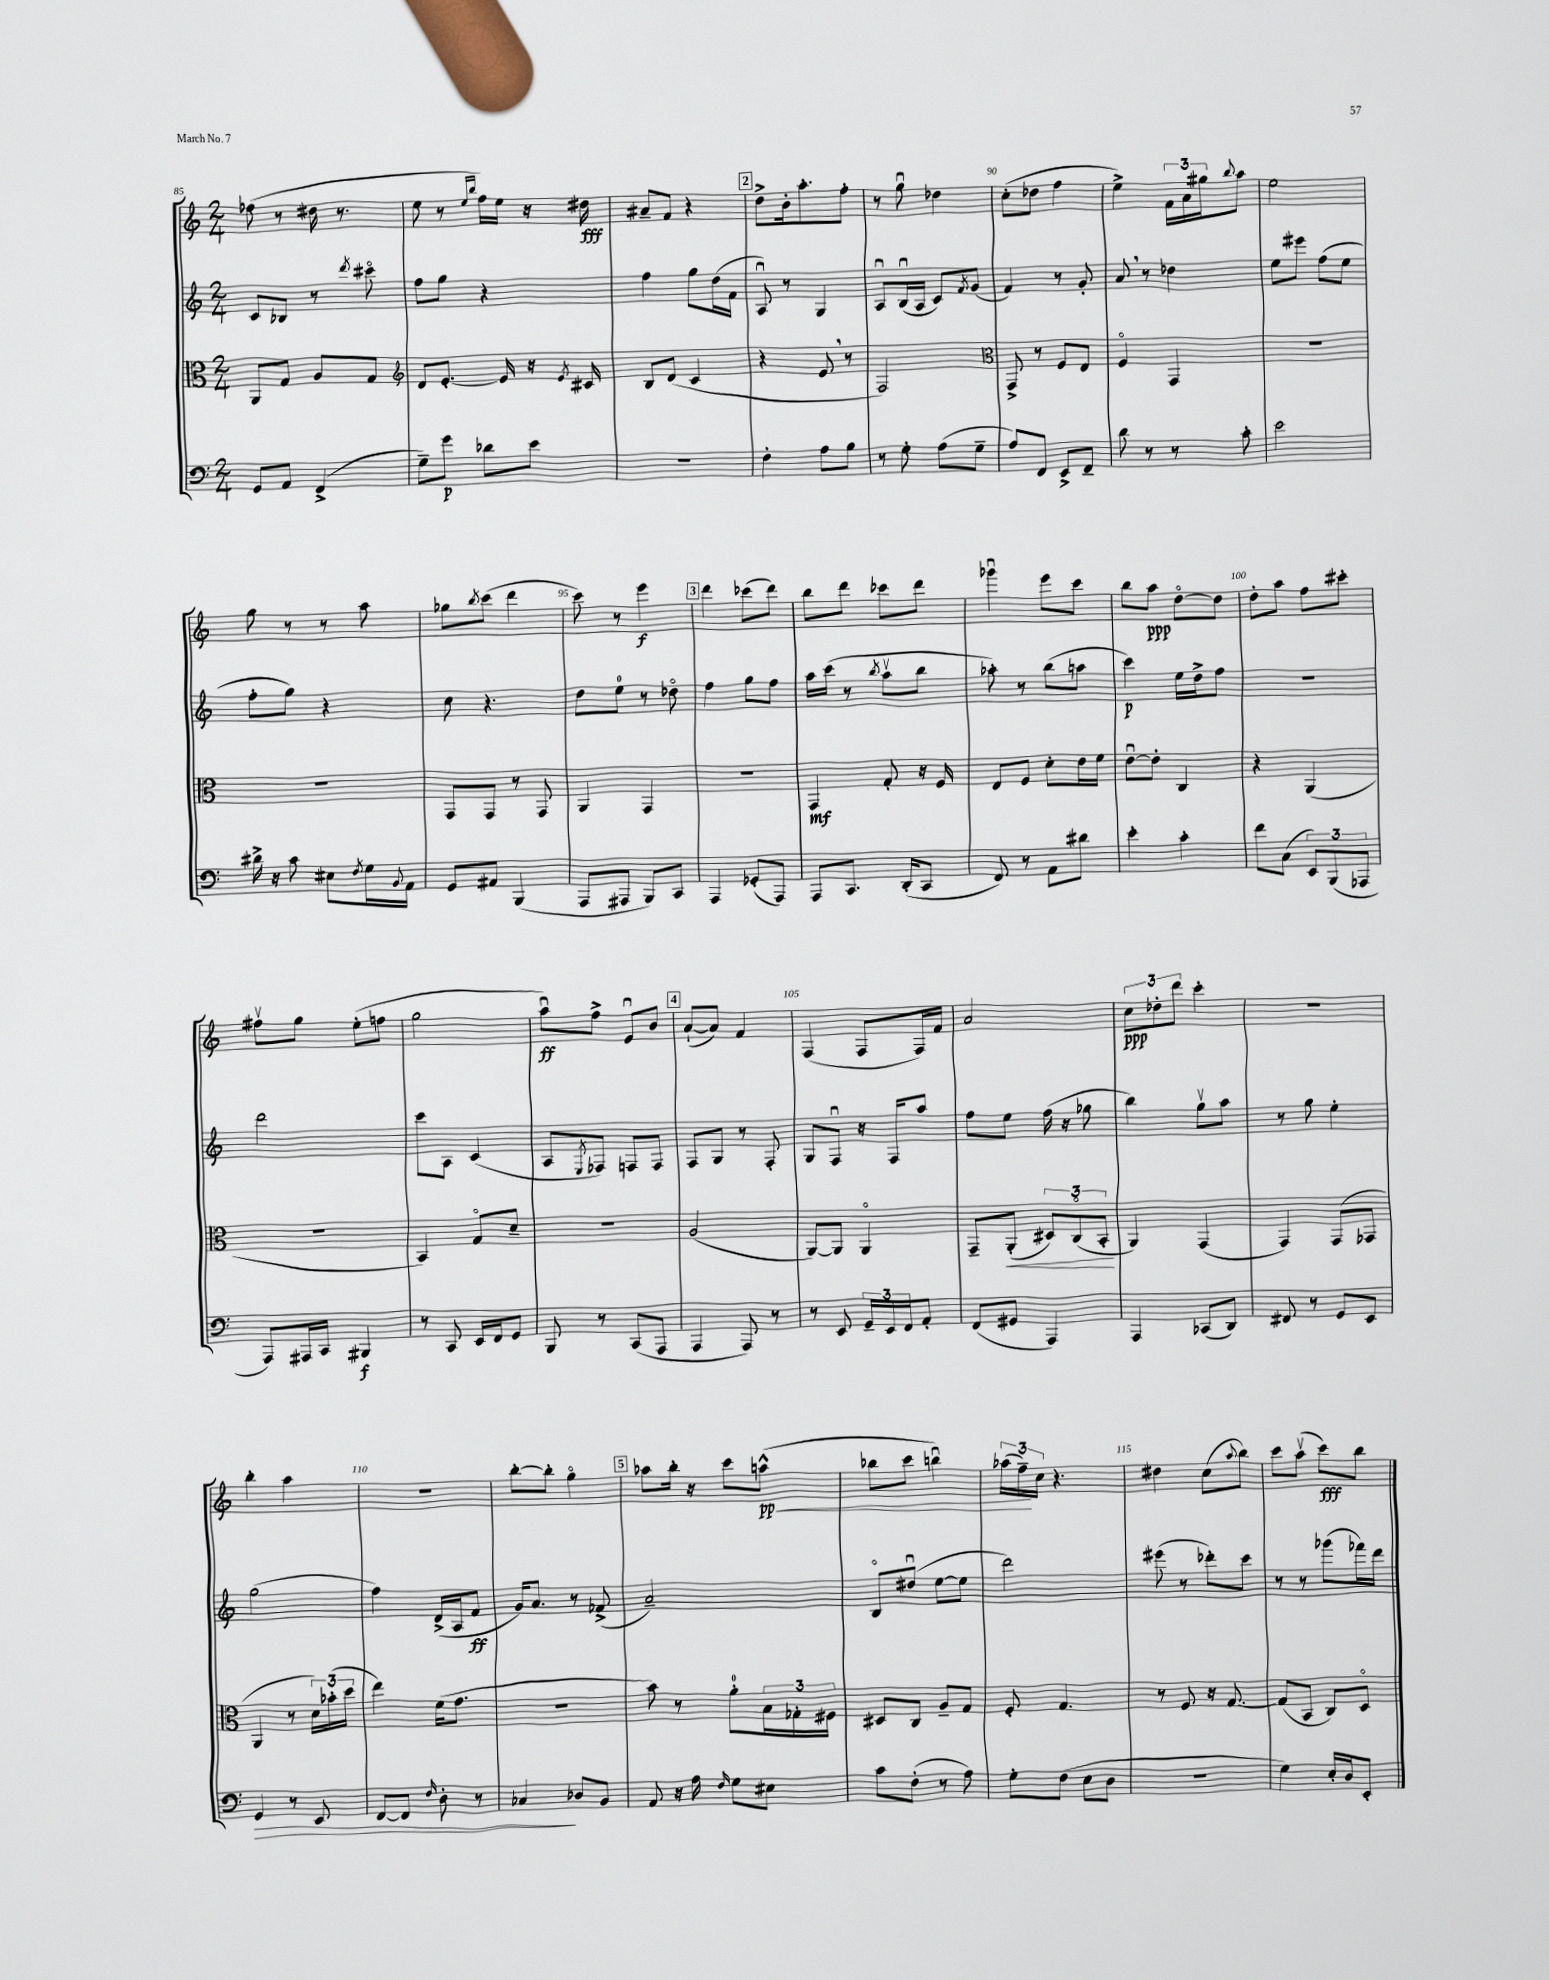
<<
\new StaffGroup <<
\new Staff = "s0" {
    \clef treble \key c \major \numericTimeSignature \time 2/4
    fes''8( r8 dis''16 r8. |
    e''8 r8 \grace { e''16 b''16 } f''16) e''16 r16 dis''16\fff |
    ais'8-- f'8 r4 |
    \mark \markup { \box "2" } d''8-> b'16-. a''8.-. f''8-. |
    r8 g''8\downbow des''4 |
    c''8-.( des''8 f''4 |
    e''4->) \tuplet 3/2 { f'16 a'16 gis''16 } \appoggiatura { b''8 } a''8 |
    e''2 |
    g''8 r8 r8 a''8 |
    ges''8 \acciaccatura { b''8 } c'''8( d'''4 |
    c'''8) r8 e'''4\f |
    \mark \markup { \box "3" } d'''4 ces'''8( d'''8) |
    b''8 d'''8 ces'''8 d'''8 |
    ges'''4\downbow e'''8 c'''8 |
    b''8 a''8\ppp d''8~\flageolet d''8 |
    d''8-. a''8 f''8 cis'''8-. |
    fis''8\upbow g''8 e''8-.( f''8 |
    g''2 |
    a''8\downbow\ff) f''8-> e'8\downbow b'8 |
    \mark \markup { \box "4" } a'8~-!( a'8) f'4 |
    f4( f8 f16) f'16 |
    a'2 |
    \tuplet 3/2 { c''8\ppp des''8-. d'''8 } c'''4-. |
    R2 |
    b''4-. a''4 |
    r2 |
    b''8~-. b''8-. g''4\flageolet |
    \mark \markup { \box "5" } aes''8 b''16-. r16 c'''8 a''8-^\pp\<( |
    bes''8 c'''8 b''4\downbow) |
    \tuplet 3/2 { aes''16( f''16--\!) c''16 } r4. |
    dis''4 c''8( \appoggiatura { a''8 } b''8) |
    c'''8 a''8\upbow( c'''8\fff) b''8 \bar "|." |
}
\new Staff = "s1" {
    \clef treble \key c \major \numericTimeSignature \time 2/4
    c'8 bes8 r8 \acciaccatura { d'''8 } cis'''8\flageolet |
    f''8 g''8 r4 |
    f''4 g''8 d''16( f'16 |
    \mark \markup { \box "2" } a8\downbow) r8 g4 |
    a8\downbow b16\downbow( a16 c'8) \acciaccatura { f'8 } g'8( |
    f'4) r8 g'8-. |
    a'8 \breathe r8 des''4 |
    e''8 eis'''8 f''8( e''8 |
    f''8-. g''8) r4 |
    c''8 r4. |
    d''8 e''8-0 r8 des''8\flageolet |
    \mark \markup { \box "3" } f''4 g''8 f''8 |
    a''16 c'''16( r8 \acciaccatura { b''8 } a''8\upbow b''8 |
    aes''8-.) r8 b''8( a''8 |
    c'''4\p) e''16 d''16-> f''8 |
    R2 |
    d'''2 |
    c'''8 a8 c'4( |
    a8 \acciaccatura { e8 } fes8) f8 f8 |
    \mark \markup { \box "4" } f8 g8 r8 f8-. |
    g8 f8\downbow r16 f16 a''8 |
    f''8 e''8 f''16( r16 ges''8 |
    b''4) g''8\upbow a''8 |
    r8 g''8 e''4-. |
    g''2( |
    f''4) d'16->( a16 f'8\ff |
    g'16) a'8. r8 fes'8->( |
    \mark \markup { \box "5" } a'2--) |
    b8\flageolet dis''8\downbow( e''8~ e''8 |
    d'''2) |
    eis'''8( r8 des'''8-.) c'''8 |
    r8 r8 ges'''8( fes'''16) d'''16 \bar "|." |
}
\new Staff = "s2" {
    \clef alto \key c \major \numericTimeSignature \time 2/4
    a,8 g8 a8 g8 |
    \clef treble d'8 e'8.~-. e'16 r16 \acciaccatura { e'8 } cis'16 |
    b8 d'8( c'4 |
    \mark \markup { \box "2" } r4 e'8 \breathe r8 |
    f2) |
    \clef alto g,8-> r8 f8 e8 |
    f4\flageolet g,4 |
    R2 |
    R2 |
    g,8 g,8 r8 g,8 |
    a,4 g,4 |
    \mark \markup { \box "3" } R2 |
    g,4\mf g8-. r16 f16 |
    e8 f8 d'8-. e'16 f'16 |
    e'8~\downbow e'8-. c4 |
    r4 a,4( |
    R2 |
    b,4) g8\flageolet d'8-- |
    r2 |
    \mark \markup { \box "4" } a2( |
    a,8~) a,8 a,4\flageolet |
    g,8-- a,8-.\<( \tuplet 3/2 { dis8) c8\flageolet( b,8-.\! } |
    a,4) g,4( |
    g,4) g,8( ges,8 |
    a,4 r8 \tuplet 3/2 { d'16) bes'16-.( d''16 } |
    e''4) f'16( g'8. |
    R2 |
    \mark \markup { \box "5" } b'8) r8 a'8-0-. \tuplet 3/2 { b16 ges16-. fis16 } |
    dis8 c8 a8-- g8 |
    f8-. g4. |
    r8 f8 r16 g8.~ |
    g8( b,8 c8) d8\flageolet \bar "|." |
}
\new Staff = "s3" {
    \clef bass \key c \major \numericTimeSignature \time 2/4
    g,8 a,8 f,4->( |
    g8--) g'8\p des'8 e'8 |
    r2 |
    \mark \markup { \box "2" } f4-. a8 b8 |
    r8 g8-. a8( g8-- |
    a8) f,8 e,8-> f,8-- |
    d'8 r8 r8 c'8-. |
    e'2 |
    dis'16-> r16 c'8 eis8 \acciaccatura { f8 } g16 \appoggiatura { b,8 } a,16 |
    g,8 ais,8 b,,4( |
    a,,8 ais,,8 b,,8) c,8 |
    \mark \markup { \box "3" } a,,4 ges,8-.( a,,8) |
    a,,8 c,8. d,16-.( c,8 |
    f,8) r8 a,8 dis'8 |
    e'4-. c'4-. |
    f'8 c8( \tuplet 3/2 { e,8) b,,8( aes,,8 } |
    a,,8) ais,,16 c,16 bis,,4\f |
    r8 c,8 e,16 f,16 g,8 |
    b,,8 r8 c,8( a,,8 |
    \mark \markup { \box "4" } a,,4 a,,8) r8 |
    r8 e,8 \tuplet 3/2 { g,16-- e,16 f,16 } a,8-. |
    f,8( gis,8 a,,4) |
    a,,4 ces,8( d,8) |
    fis,8 r8 g,8 e,8 |
    g,4\> r8 e,8 |
    f,8~ f,8 \grace { f16 } d8-. r8 |
    ces4\! des8 b,8 |
    \mark \markup { \box "5" } a,8 r16 a16 \grace { f16 } g8 eis8 |
    c'8 f8-.( r8 a8) |
    g8-. f8( e8 d8 |
    R2 |
    g4) e16-. d16 e,8-. \bar "|." |
}
>>
>>
\layout { \context { \Score currentBarNumber = #85 \override BarNumber.break-visibility = ##(#f #t #t) barNumberVisibility = #(every-nth-bar-number-visible 5) } }
